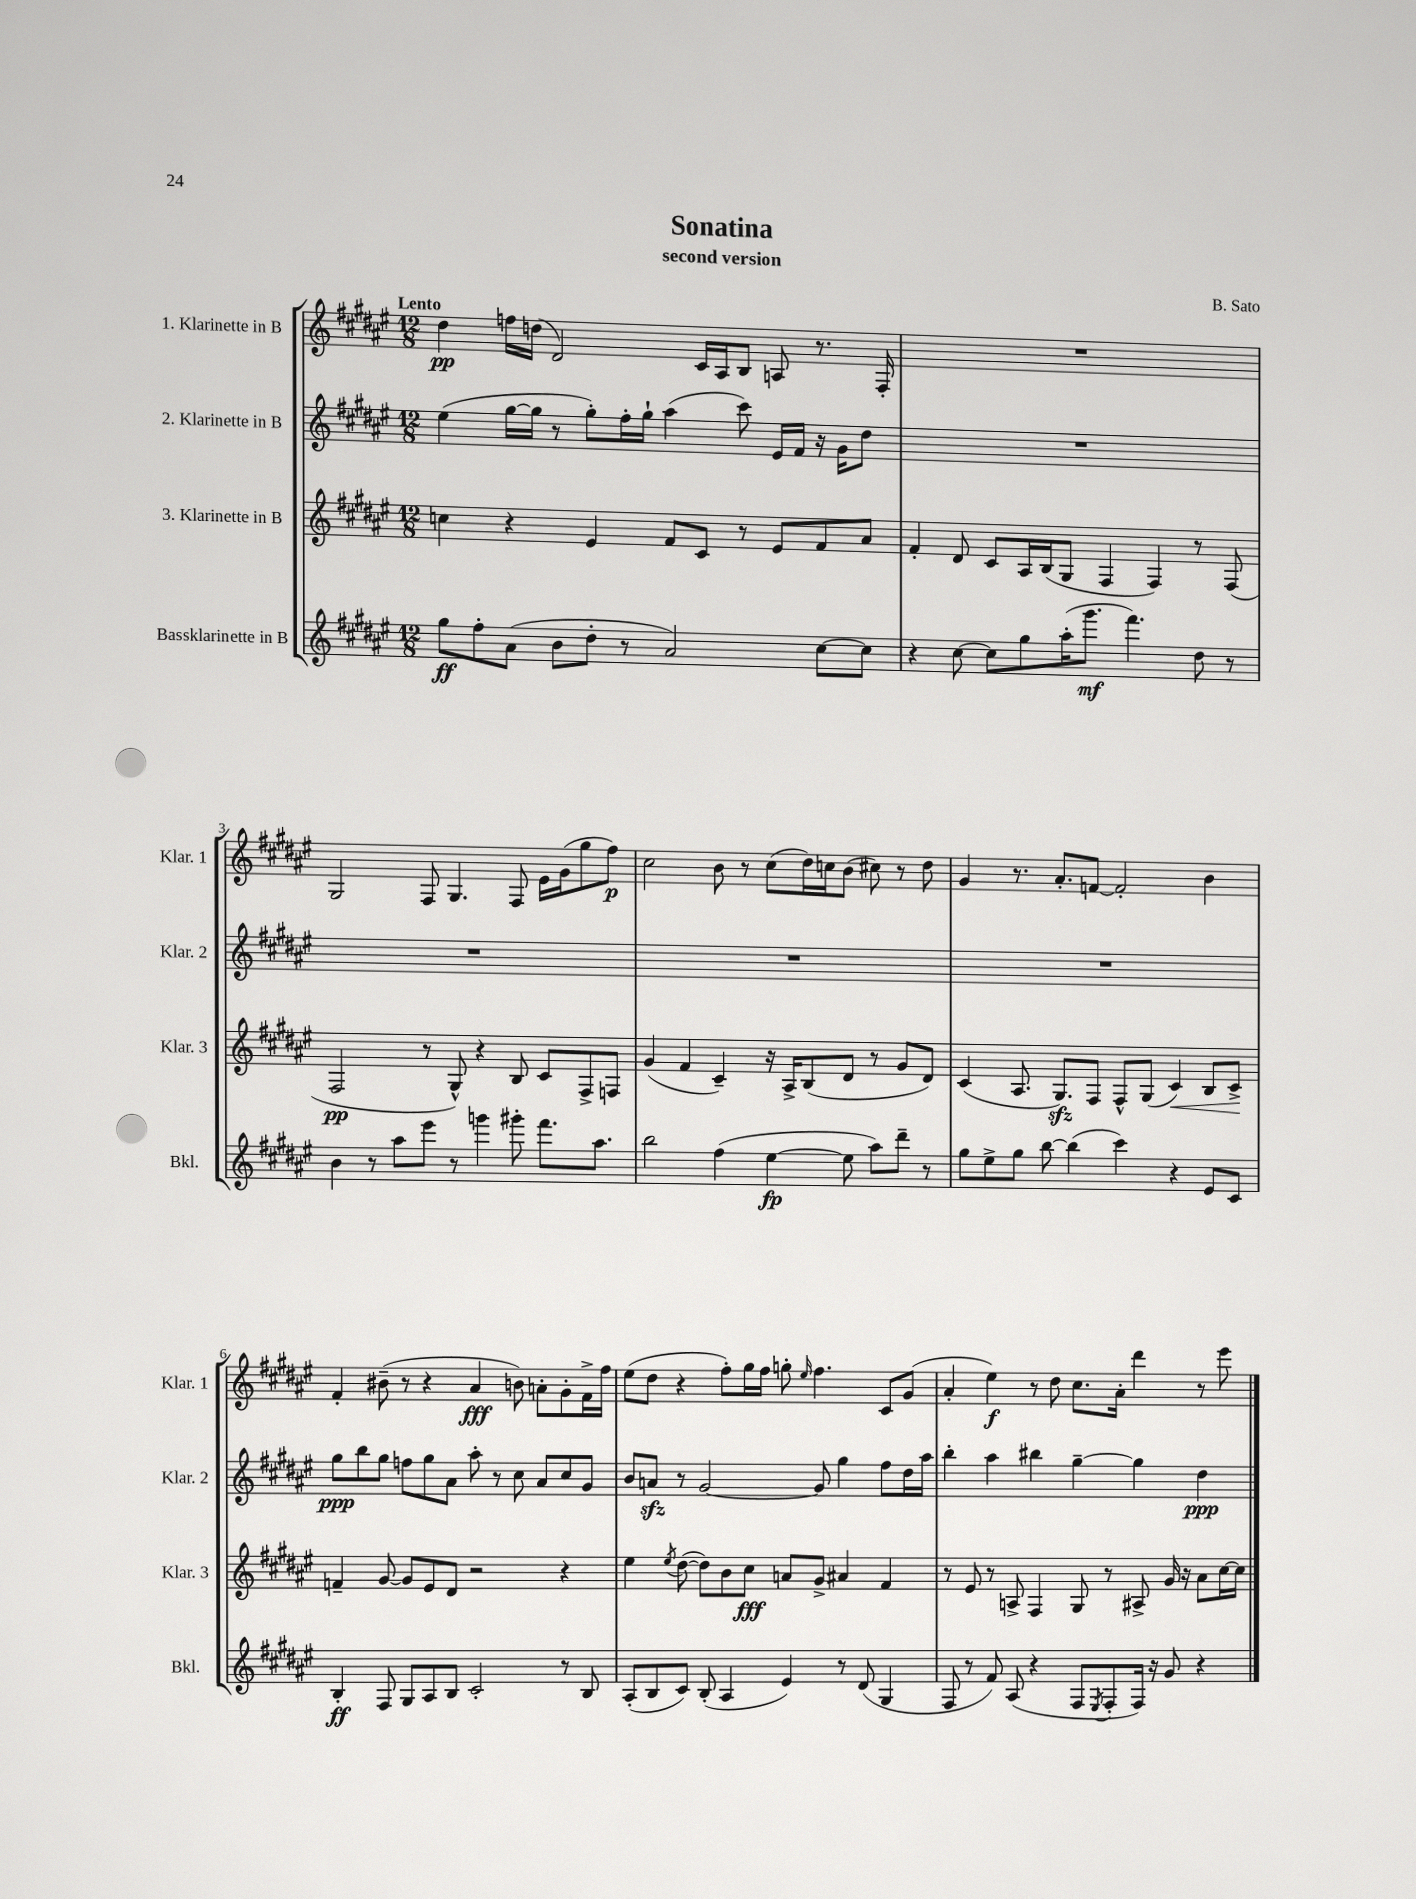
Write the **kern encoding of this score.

**kern	**kern	**kern	**kern
*staff4	*staff3	*staff2	*staff1
*clefG2	*clefG2	*clefG2	*clefG2
*k[f#c#g#d#a#e#]	*k[f#c#g#d#a#e#]	*k[f#c#g#d#a#e#]	*k[f#c#g#d#a#e#]
*M12/8	*M12/8	*M12/8	*M12/8
8gg#	4cc	(4ee#	4dd#
8ff#'	.	.	.
(8a#	4r	[16gg#	16ff
.	.	16gg#]	(16dd
8b	.	8r	2d#)
8dd#'	4e#	8gg#')	.
8r	.	16ff#'	.
.	.	16gg#`	.
2a#)	8f#	(4aa#	.
.	8c#	.	16c#
.	.	.	16A#
.	8r	8ccc#)	8B
.	8e#	16e#	8A
.	.	16f#	.
[8cc#	8f#	16r	8.r
.	.	16g#	.
8cc#]	8a#	8dd#	.
.	.	.	16F#'
=	=	=	=
4r	4f#'	1.r	1.r
[8cc#	8d#	.	.
8cc#]	8c#	.	.
8gg#	16A#	.	.
.	(16B	.	.
(16aa#'	8G#	.	.
8.ggg#	.	.	.
.	4F#	.	.
4.fff#)	.	.	.
.	4F#)	.	.
8dd#	8r	.	.
8r	(8F#	.	.
=	=	=	=
4b	2F#	1.r	2G#
8r	.	.	.
8aa#	.	.	.
8eee#	8r	.	8F#
8r	8G#^^)	.	4.G#
4ggg	4r	.	.
8ggg#'	8B	.	8F#
8.fff#	8c#	.	16e#
.	.	.	(16g#
.	8F#^	.	8gg#
8.aa#	.	.	.
.	8F	.	8ff#)
=	=	=	=
2bb	(4g#	1.r	2cc#
.	4f#	.	.
(4ff#	4c#~)	.	8b
.	.	.	8r
[4ee#	16r	.	(8cc#
.	16A#^	.	.
.	(8B	.	16dd#)
.	.	.	16cc
8ee#]	8d#	.	(8b
8aa#)	8r	.	8cc#)
8ddd#~	8g#	.	8r
8r	8d#)	.	8dd#
=	=	=	=
8gg#	(4c#	1.r	4g#
8ee#^	.	.	.
8gg#	8.A#	.	8.r
[8bb	.	.	.
.	8.G#)	.	8.a#'
(4bb]	.	.	.
.	8F#	.	[8f
4ccc#)	8F#^^	.	2f']
.	(8G#	.	.
4r	4c#)	.	.
8e#	8B	.	4b
8c#	8c#^	.	.
=	=	=	=
4B'	4f~	8gg#	4f#'
.	.	8bb	.
8F#	[8g#	8gg#	(8b#~
8G#	8g#]	8ff	8r
8A#	8e#	8gg#	4r
8B	8d#	8a#	.
2c#'	2r	8aa#'	4a#
.	.	8r	.
.	.	8cc#	8b)
.	.	8a#	8a'
8r	4r	8cc#	8g#'
8B	.	8g#	16f#^
.	.	.	16ff#
=	=	=	=
(8A#'	4ee#	8b	(8ee#
8B	.	8a	8dd#
.	8qee#	.	.
8c#)	([8dd#	8r	4r
(8B'	8dd#])	[2g#	.
4A#	8b	.	8ff#')
.	8cc#	.	16gg#
.	.	.	16ff#
4e#)	8a	.	8gg'
.	.	.	16qqee#
.	8g#^	8g#]	4.ff#
8r	4a#	4gg#	.
(8d#	.	.	.
4G#	4f#	8ff#	8c#
.	.	16dd#	(8g#
.	.	16aa#	.
=	=	=	=
8F#	8r	4bb'	4a#'
8r	8e#	.	.
8f#)	8r	4aa#	4ee#)
(8A#	8A^	.	.
4r	4F#	4bb#	8r
.	.	.	8dd#
8F#	8G#	[4gg#~	8.cc#
8qE#	.	.	.
8F#'	8r	.	.
.	.	.	16a#'
16F#)	8A#^	4gg#]	4ddd#
16r	.	.	.
8g#	16g#	.	.
.	16r	.	.
4r	8a#	4dd#	8r
.	[16cc#	.	8eee#
.	16cc#]	.	.
==	==	==	==
*-	*-	*-	*-
